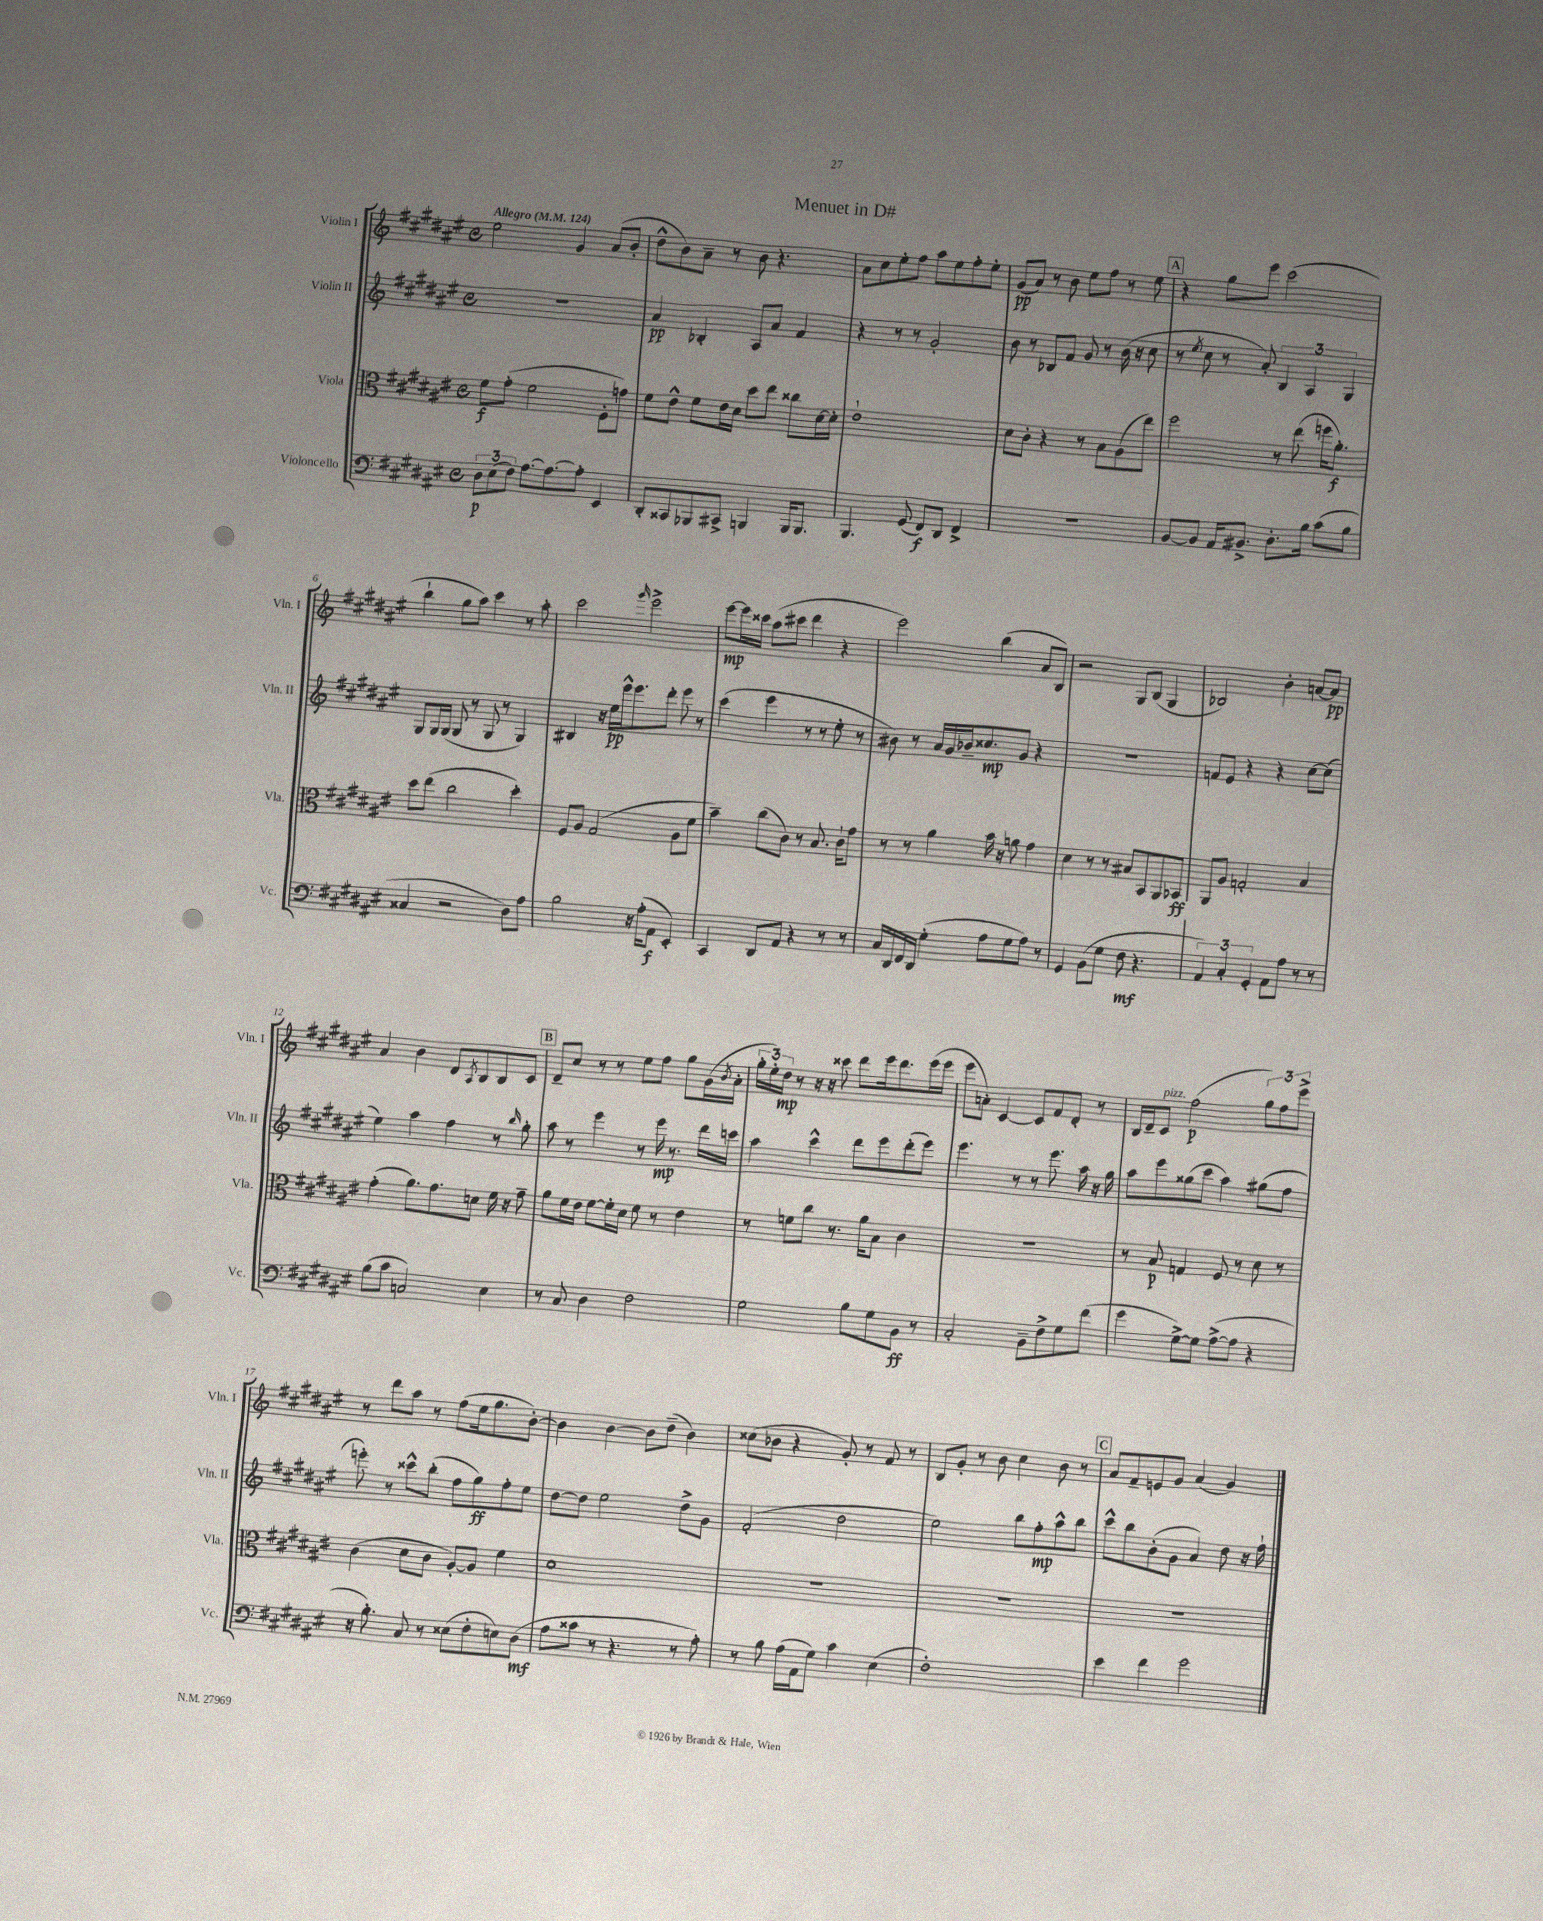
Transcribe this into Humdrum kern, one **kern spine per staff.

**kern	**dynam	**kern	**dynam	**kern	**dynam	**kern	**dynam
*part4	*part4	*part3	*part3	*part2	*part2	*part1	*part1
*staff4	*staff4	*staff3	*staff3	*staff2	*staff2	*staff1	*staff1
*I"Violoncello	*	*I"Viola	*	*I"Violin II	*	*I"Violin I	*
*I'Vc.	*	*I'Vla.	*	*I'Vln. II	*	*I'Vln. I	*
*clefF4	*	*clefC3	*	*clefG2	*	*clefG2	*
*k[f#c#g#d#a#e#]	*	*k[f#c#g#d#a#e#]	*	*k[f#c#g#d#a#e#]	*	*k[f#c#g#d#a#e#]	*
*M4/4	*	*M4/4	*	*M4/4	*	*M4/4	*
*met(c)	*	*met(c)	*	*met(c)	*	*met(c)	*
*MM124	*	*MM124	*	*MM124	*	*MM124	*
=1	=1	=1	=1	=1	=1	=1	=1
!	!	!	!	!	!	!LO:TX:a:B:t=Allegro	!
12D#\L	p	8f#\L	f	1r	.	2ee#\	.
(12E#\	.	.	.	.	.	.	.
.	.	(8g#'\J	.	.	.	.	.
12F#\J)	.	.	.	.	.	.	.
[8.A#\L	.	2f#\	.	.	.	.	.
8.A#\_	.	.	.	.	.	.	.
.	.	.	.	.	.	4g#/	.
8A#'\J]	.	.	.	.	.	.	.
4EE#/	.	8F#'\L	.	.	.	(8a#/L	.
.	.	8gn\J)	.	.	.	8b'/J	.
=2	=2	=2	=2	=2	=2	=2	=2
8DD#'/L	.	8f#\L	.	4a#/	pp	8dd#^^\L	.
8CC##X/	.	8e#^^\J	.	.	.	8b\)	.
8BBB-X/	.	8f#\L	.	4B-X'/	.	8a#~\J	.
8CC#X^/J	.	16e#\L	.	.	.	8r	.
.	.	16d#\JJ	.	.	.	.	.
4BBBn/	.	8dd#\L	.	8A#/L	.	8b\	.
.	.	8ee#\J	.	8a#/J	.	4.r	.
16BBB/KL	.	8cc##X\L	.	4f#/	.	.	.
8.BBB/J	.	.	.	.	.	.	.
.	.	[16d#\L	.	.	.	.	.
.	.	16d#'\JJ]	.	.	.	.	.
=3	=3	=3	=3	=3	=3	=3	=3
4.BBB/	.	1e#`	.	4r	.	8a#\L	.
.	.	.	.	.	.	8cc#\	.
.	.	.	.	8r	.	8ee#'\	.
(8GG#/	.	.	.	8r	.	8ff#\J	.
8FF#/L)	f	.	.	2g#'/	.	8aa#\L	.
8DD#/J	.	.	.	.	.	8ee#\	.
4FF#^/	.	.	.	.	.	8ff#'\	.
.	.	.	.	.	.	8ee#'\J	.
=4	=4	=4	=4	=4	=4	=4	=4
1r	.	8d#\L	.	8b\	.	(8g#/L	pp
.	.	8c#'\J	.	8r	.	8a#/J)	.
.	.	4r	.	8B-X/L	.	8r	.
.	.	.	.	8f#/J	.	8b\	.
.	.	8r	.	8g#/	.	8ee#\L	.
.	.	8B\L	.	8r	.	8ff#\J	.
.	.	(8A#\	.	(16b\	.	8r	.
.	.	.	.	16r	.	.	.
.	.	8ee#\J)	.	8cc#\	.	8ee#\	.
!!LO:REH:place=s1:t=A
=5	=5	=5	=5	=5	=5	=5	=5
[8BB/L	.	2ff#\	.	8r	.	4r	.
.	.	.	.	8qee#/	.	.	.
8BB/J]	.	.	.	8cc#\	.	.	.
16AA#/KL	.	.	.	8r	.	8gg#\L	.
8.BB#X^/J	.	.	.	.	.	.	.
.	.	.	.	8a#'/)	.	8eee#\J	.
8.D#'\L	.	8r	.	6B/	.	(2ccc#\	.
.	.	(8ee#\	.	.	.	.	.
.	.	.	.	6A#/	.	.	.
16B\Jk	.	.	.	.	.	.	.
(8c#\L	.	16ffn\KL	.	.	.	.	.
.	.	8.a#'\J)	f	.	.	.	.
.	.	.	.	6G#/	.	.	.
8B\J	.	.	.	.	.	.	.
!!LO:LB:g=z
=6	=6	=6	=6	=6	=6	=6	=6
4C##X/	.	8dd#\L	.	8G#/L	.	4bb`\	.
.	.	(8ee#\J	.	16G#/L	.	.	.
.	.	.	.	(16G#/JJ	.	.	.
2r	.	2cc#\	.	8G#/	.	8gg#\L	.
.	.	.	.	8r	.	8aa#\J)	.
.	.	.	.	8G#/	.	4ccc#\	.
.	.	.	.	8r	.	.	.
8D#\L)	.	4dd#'\)	.	4G#/)	.	8r	.
8A#\J	.	.	.	.	.	8aa#'\	.
=7	=7	=7	=7	=7	=7	=7	=7
2B\	.	8F#/L	.	4B#X/	.	2ccc#\	.
.	.	8A#/J	.	.	.	.	.
.	.	(2G#/	.	16r	.	.	.
.	.	.	.	16ee#\LL	pp	.	.
.	.	.	.	16eee#^^\J	.	.	.
.	.	.	.	8.eee#\	.	.	.
.	.	.	.	.	.	16qqggg#/	.
16r	.	.	.	.	.	2eee#^\	.
(16A#'\KL	.	.	.	.	.	.	.
8AA#\J	f	.	.	8ddd#'\J	.	.	.
4EE#'/)	.	8A#\L	.	8eee#\	.	.	.
.	.	8f#\J	.	8r	.	.	.
=8	=8	=8	=8	=8	=8	=8	=8
4CC#/	.	4b~\)	.	(4ccc#\	.	[8eee#\L	mp
.	.	.	.	.	.	16eee#\L]	.
.	.	.	.	.	.	16ccc##X\JJ	.
8DD#/L	.	(8cc#\L	.	4eee#\	.	(8aa#\L	.
8AA#/J	.	8c#\J)	.	.	.	8ccc#X\J	.
4r	.	8r	.	8r	.	4ddd#\	.
.	.	8.B/	.	8r	.	.	.
8r	.	.	.	8ee#'\	.	4r	.
.	.	16c#`\KL	.	.	.	.	.
8r	.	8g#\J	.	8r	.	.	.
=9	=9	=9	=9	=9	=9	=9	=9
16C#/LL	.	8r	.	8b#X\)	.	2eee#\)	.
16DD#/	.	.	.	.	.	.	.
16FF#/	.	8r	.	8r	.	.	.
16DD#/JJ	.	.	.	.	.	.	.
(4G#'\	.	4a#\	.	16a#/LL	.	.	.
.	.	.	.	16g#/	.	.	.
.	.	.	.	16b-X~/J	.	.	.
.	.	.	.	8.cc##X/	mp	.	.
8A#\L	.	16b\	.	.	.	(4bb\	.
.	.	16r	.	.	.	.	.
8G#\	.	8an\	.	8g#/J	.	.	.
8A#\J)	.	4g#\	.	4r	.	8a#/L	.
8r	.	.	.	.	.	8B/J)	.
=10	=10	=10	=10	=10	=10	=10	=10
4GG#/	.	4d#\	.	1r	.	2r	.
(8BB\L	.	8r	.	.	.	.	.
8G#\J	.	8r	.	.	.	.	.
8F#\	mf	8B#X/L	.	.	.	8G#/L	.
4.r	.	8BB/	.	.	.	(8B/J	.
.	.	8AA#/	.	.	.	4G#/	.
.	.	8BB-X/J	ff	.	.	.	.
=11	=11	=11	=11	=11	=11	=11	=11
6AA#/)	.	8AA#/L	.	8fn/L	.	2B-X/)	.
.	.	8A#/J	.	8e#/J	.	.	.
6C#'/	.	.	.	.	.	.	.
.	.	2Gn'/	.	4r	.	.	.
6GG#'/	.	.	.	.	.	.	.
8AA#\L	.	.	.	4r	.	4b'\	.
8A#\J	.	.	.	.	.	.	.
8r	.	4B/	.	[8cc#\L	.	[8an/L	.
8r	.	.	.	(8cc#\J]	.	8a/J]	pp
!!LO:LB:g=z
=12	=12	=12	=12	=12	=12	=12	=12
(8B\L	.	(4g#'\	.	4ee#\)	.	4a#/	.
8c#\J	.	.	.	.	.	.	.
2Cn/)	.	8.a#\L)	.	4aa#\	.	4b\	.
.	.	8.g#\	.	.	.	.	.
.	.	.	.	4ff#\	.	8d#/L	.
.	.	.	.	.	.	8qA#/	.
.	.	8dn\J	.	.	.	8B/	.
4E#\	.	16f#\	.	8r	.	8B/	.
.	.	16r	.	.	.	.	.
.	.	.	.	16qqbb/	.	.	.
.	.	8g#~\	.	8gg#'\	.	8c#/J	.
!!LO:REH:place=s1:t=B
=13	=13	=13	=13	=13	=13	=13	=13
8r	.	8a#\L	.	8aa#\	.	8d#~/L	.
8C#/	.	16f#\L	.	8r	.	8cc#/J	.
.	.	16e#\JJ	.	.	.	.	.
4D#\	.	[8f#\L	.	4eee#\	.	8r	.
.	.	16f#'\L]	.	.	.	8r	.
.	.	16d#\JJ	.	.	.	.	.
2F#\	.	8f#\	.	8r	.	8ee#\L	.
.	.	8r	.	16eee#\	mp	8ff#\J	.
.	.	.	.	8.r	.	.	.
.	.	4e#\	.	.	.	8gg#\L	.
.	.	.	.	16ddd#\LL	.	(16g#\L	.
.	.	.	.	.	.	8qb/	.
.	.	.	.	16cccn\JJ	.	16a#'\JJ	.
=14	=14	=14	=14	=14	=14	=14	=14
2G#\	.	8r	.	4aa#\	.	24gg#'\LL	.
.	.	.	.	.	.	24ee#'\)	.
.	.	.	.	.	.	24dd#\JJ	mp
.	.	8fn\L	.	.	.	8r	.
.	.	8cc#\J	.	4ccc#^^\	.	16r	.
.	.	.	.	.	.	16r	.
.	.	8.r	.	.	.	8ccc##X\	.
8B\L	.	.	.	8ddd#\L	.	8ddd#\L	.
.	.	16a#\KL	.	.	.	.	.
8G#\	.	8B\J	.	8eee#\	.	16eee#\k	.
.	.	.	.	.	.	8.ddd#\	.
8BB\J	ff	4c#\	.	(8ddd#'\	.	.	.
8r	.	.	.	8eee#\J)	.	(16eee#\L	.
.	.	.	.	.	.	16eee#\JJ	.
=15	=15	=15	=15	=15	=15	=15	=15
2C#'/	.	1r	.	4.eee#\	.	8eee#\L	.
.	.	.	.	.	.	8an'\J)	.
.	.	.	.	.	.	[4c#/	.
.	.	.	.	8r	.	.	.
8BB~\L	.	.	.	8r	.	8c#/L]	.
8F#^\	.	.	.	8.eee#\	.	8f#/	.
8G#\	.	.	.	.	.	8d#'/J	.
.	.	.	.	16aa#\	.	.	.
(8f#\J	.	.	.	16r	.	8r	.
.	.	.	.	16gg#\	.	.	.
=16	=16	=16	=16	=16	=16	=16	=16
4g#\	.	8r	.	8aa#\L	.	16B/LL	.
.	.	.	.	.	.	16d#~/J	.
!	!	!	!	!	!	!LO:TX:a:i:t=pizz.	!
.	.	8B/	p	8eee#\	.	8c#/J	.
[8G#^\L)	.	4Gn/	.	(8gg##X\	.	(2ff#\	p
8G#\J]	.	.	.	8ccc#\J	.	.	.
([8A#^\L	.	8F#/	.	4aa#\)	.	.	.
8A#\J]	.	8r	.	.	.	.	.
4r	.	8d#\	.	(8gg#X\L	.	12gg#\L)	.
.	.	.	.	.	.	12ff#\	.
.	.	8r	.	8ff#\J	.	.	.
.	.	.	.	.	.	12eee#^\J	.
!!LO:LB:g=z
=17	=17	=17	=17	=17	=17	=17	=17
16r	.	(4c#\	.	8eeen'\)	.	8r	.
8.B'\)	.	.	.	.	.	.	.
.	.	.	.	8r	.	8ddd#\L	.
8C#/	.	8d#\L	.	8ccc##X^^\L	.	8aa#\J	.
8r	.	8c#\J	.	(8bb'\J	.	8r	.
(8E##X\L	.	[8A#'/L)	.	8ff#\L	.	(8ff#\L	.
8F#'\	.	8A#/J]	.	8gg#\)	ff	16ee#\k	.
.	.	.	.	.	.	8.gg#\	.
8En\)	.	4f#\	.	8ff#'\	.	.	.
(8D#\J	mf	.	.	8ee#\J	.	[8b'\J)	.
=18	=18	=18	=18	=18	=18	=18	=18
8A#\L	.	1d#	.	[8dd#\L	.	4b\]	.
8c##X\J	.	.	.	8dd#\J]	.	.	.
8r	.	.	.	2ee#\	.	[4b\	.
4.r	.	.	.	.	.	.	.
.	.	.	.	.	.	8b\L]	.
.	.	.	.	.	.	(8dd#~\J	.
8r	.	.	.	8dd#^\L	.	4b\)	.
8A#'\)	.	.	.	8g#\J	.	.	.
=19	=19	=19	=19	=19	=19	=19	=19
8r	.	1r	.	(2f#'/	.	(8cc##X\L	.
8B\	.	.	.	.	.	8b-X\J	.
(16A#\LL	.	.	.	.	.	4r	.
16AA#\J	.	.	.	.	.	.	.
8G#\J)	.	.	.	.	.	.	.
4c#\	.	.	.	2dd#\	.	8g#'/)	.
.	.	.	.	.	.	8r	.
(4E#\	.	.	.	.	.	8f#/	.
.	.	.	.	.	.	8r	.
=20	=20	=20	=20	=20	=20	=20	=20
1F#')	.	1r	.	2ee#\)	.	8B/L	.
.	.	.	.	.	.	8g#'/J	.
.	.	.	.	.	.	8r	.
.	.	.	.	.	.	8b\	.
.	.	.	.	8bb\L	.	4cc#\	.
.	.	.	.	8ff#'\	mp	.	.
.	.	.	.	8aa#^^\	.	8b\	.
.	.	.	.	8bb\J	.	8r	.
!!LO:REH:place=s1:t=C
=21	=21	=21	=21	=21	=21	=21	=21
4e#\	.	1r	.	8ccc#^^\L	.	8a#/L	.
.	.	.	.	8bb\	.	8f#~/	.
4f#\	.	.	.	(8b'\	.	8en/	.
.	.	.	.	8g#\J	.	8g#/J	.
2g#\	.	.	.	4a#/)	.	(4a#/	.
.	.	.	.	8dd#\	.	4g#/)	.
.	.	.	.	16r	.	.	.
.	.	.	.	16ff#`\	.	.	.
==	==	==	==	==	==	==	==
*-	*-	*-	*-	*-	*-	*-	*-
